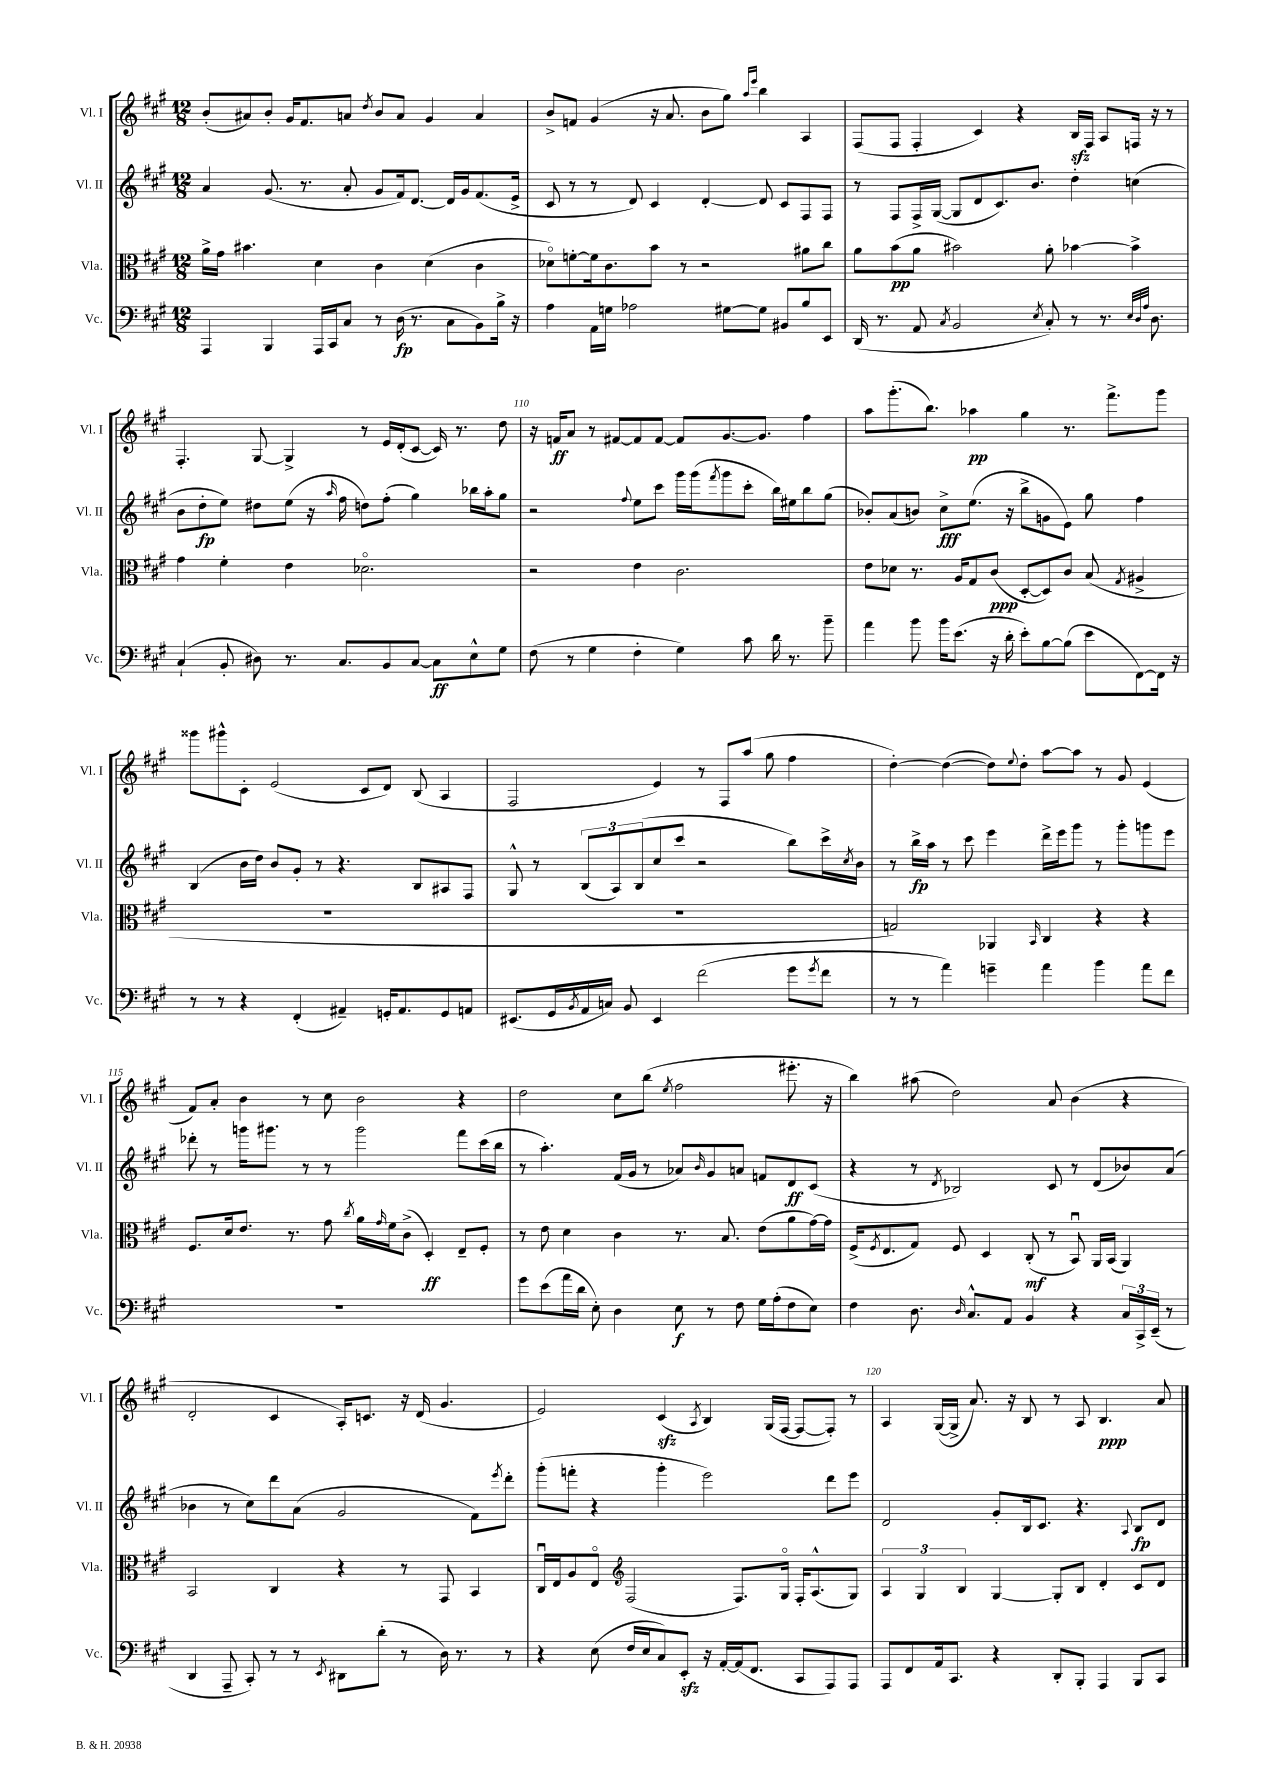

**kern	**kern	**kern	**kern
*staff4	*staff3	*staff2	*staff1
*clefF4	*clefC3	*clefG2	*clefG2
*k[f#c#g#]	*k[f#c#g#]	*k[f#c#g#]	*k[f#c#g#]
*M12/8	*M12/8	*M12/8	*M12/8
4AAA	16a^	4a	(8b'
.	16g#	.	.
.	4.b#	.	8a#)
4BBB	.	(8.g#	8b'
.	.	.	16g#
.	.	8.r	8.f#
16AAA	4d	.	.
16CC#	.	.	.
8C#	.	8a'	8a
.	.	.	8qdd
8r	4c#	8g#	8b
(16D	.	16f#)	8a
8.r	.	[8.d	.
.	(4d	.	4g#
8C#	.	16d]	.
.	.	16g#	.
8BB)	4c#	(8.f#	4a
16B^	.	.	.
16r	.	16e^	.
=	=	=	=
4A	8d-o)	8c#	8b^
.	[8f'	8r	8f
16AA	16f]	8r	(4g#
16G	8.c#	.	.
2A-	.	8d)	.
.	8b	4c#	16r
.	.	.	8.a
.	8r	.	.
.	2r	[4d'	8b
[8G#	.	.	8gg#)
.	.	.	16qqaa
.	.	.	16qqeee
8G#]	.	8d]	4bb
8BB#	.	8c#	.
8B	8a#	8F#	4A
8EE	8cc#	8F#	.
=	=	=	=
(16DD	8a	8r	(8F#
8.r	.	.	.
.	(8b	8F#	8F#
8AA	8a	16F#^	4F#'
.	.	([16G#	.
8qC#	.	.	.
2BB	2b#)	8G#]	.
.	.	8d	4c#)
.	.	8.c#)	.
.	.	.	4r
.	.	8.b	.
8qE	.	.	.
8C#')	8a'	.	.
8r	[4b-	4dd'	16B
.	.	.	16F#
8.r	.	.	8A
.	4b-^]	(4cc	16F
32qqE	.	.	.
32qqD	.	.	.
32qqA	.	.	.
8.D	.	.	16r
.	.	.	8r
=	=	=	=
(4C#`	4g#	8b	4.F#'
.	.	8dd'	.
8BB'	4f#'	8ee)	.
8D#)	.	8dd#	[8G#
8.r	4e	(8ee	4G#^]
.	.	16r	.
.	.	16qqaa	.
8.C#	.	16ff#	.
.	2.d-o	8dd)	8r
8BB	.	(8ff#'	16e
.	.	.	(16d'
[8C#	.	4gg#)	[8c#
8C#]	.	.	16c#])
.	.	.	8.r
8E^^	.	16bb-	.
.	.	16aa'	.
8G#	.	8gg#	8dd
=	=	=	=
(8F#	2r	2r	16r
.	.	.	16f
8r	.	.	8a
4G#	.	.	8r
.	.	.	[8f#
.	.	8qqff#	.
4F#'	4e	8ee	8f#]
.	.	8ccc#	[8f#
4G#)	2.c#	16ggg#	8f#]
.	.	(16ggg#	.
.	.	8qfff#	.
.	.	8ggg#	[8.g#
8c#	.	8ccc#'	.
.	.	.	8.g#]
16d	.	16bb)	.
8.r	.	16ee#	.
.	.	8bb	4ff#
8b~	.	(8gg#	.
=	=	=	=
4a	8e	8b-')	8aa
.	8d-	(8a	(8.ggg#'
8b	8.r	8b)	.
.	.	.	8.bb)
16b	.	8cc#^	.
(8.e	16A	.	.
.	8G#	(8.ee	4aa-
16r	(8c#	.	.
16d'	.	16r	.
8e')	[8D'	8bb^	4gg#
[8B	8D])	8g	.
(8B]	8c#	8e)	8.r
8e	(8B	8gg#	.
.	.	.	8.fff#^
.	8qG#	.	.
[8FF#)	4A#^	4ff#	.
16FF#]	.	.	8ggg#
16r	.	.	.
=	=	=	=
8r	1.r	(4B	8ggg##
8r	.	.	8ggg#^^
4r	.	16b	8c#'
.	.	16dd)	.
.	.	8b	(2e
(4FF#'	.	8g#'	.
.	.	8r	.
4AA#~)	.	4.r	.
.	.	.	8c#
16GG'	.	.	8d)
8.AA#	.	.	.
.	.	8B	(8B
8GG	.	8A#	4A
8AA	.	8F#	.
=	=	=	=
(8.EE#	1.r	8G#^^	2F#
.	.	8r	.
16GG#	.	.	.
8qBB	.	.	.
16AA	.	(12B	.
16C)	.	.	.
.	.	12A)	.
8BB	.	.	.
.	.	(12B	.
4EE#	.	8cc#	4e)
.	.	8ccc#	.
(2f#	.	2r	8r
.	.	.	8F#
.	.	.	(8aa
.	.	.	8gg#
8g#	.	8bb)	4ff#
8qg#	.	.	.
8f#	.	16ccc#^	.
.	.	8qcc#	.
.	.	16b	.
=	=	=	=
8r	2G)	8r	[4dd')
8r	.	16bb^	.
.	.	16aa	.
4a)	.	8r	(4dd_
.	.	8ccc#	.
4g~	4AA-	4eee	8dd])
.	.	.	8qqee
.	.	.	8dd'
.	16qqBB	.	.
4a	4C#	16ddd^	[8aa
.	.	16eee	.
.	.	8ggg#	8aa]
4b	4r	8r	8r
.	.	8ggg#'	8g#
8a	4r	8ggg	(4e
8f#	.	8eee	.
=	=	=	=
1.r	8.F#	8ddd-'	8f#)
.	.	8r	8a'
.	16d	.	.
.	8.e	16ggg	4b
.	.	8.ggg#	.
.	8.r	.	.
.	.	8r	8r
.	8g#	8r	8cc#
.	8qcc#	.	.
.	16a	2ggg#	2b
.	16qqg#	.	.
.	16f#	.	.
.	(8c#^	.	.
.	4D')	.	.
.	8E~	8fff#	4r
.	8F#'	(16ccc#	.
.	.	16bb	.
=	=	=	=
8g#	8r	8r	2dd
(8e	8e	4.aa')	.
16a	4d	.	.
16d	.	.	.
8E')	.	.	.
4D	4c#	(16f#	8cc#
.	.	16g#	.
.	.	8r	(8bb
.	.	.	8qee
8E	8.r	8a-)	2ff#
.	.	16qqb	.
8r	.	8g#	.
.	8.B	.	.
8F#	.	8a	.
16G#	(8e	8f	.
(16A'	.	.	.
8F#	8a	8d	8.eee#'
8E)	[16g#)	(8c#	.
.	16g#]	.	16r
=	=	=	=
4F#	(16F#^	4r	4bb)
.	8qF#	.	.
.	8.E	.	.
8.D	8G#)	8r	(8aa#
.	.	8qd	.
.	8F#	2B-)	2dd)
16qqD	.	.	.
8.C#^^	.	.	.
.	4D	.	.
8AA	.	.	.
4BB	(8C#'	.	.
.	8r	8c#	8a
4r	8BBu)	8r	(4b
.	16AA	(8d	.
.	(16BB	.	.
24C#	4AA)	8b-)	4r
24CC#^	.	.	.
(24EE~	.	.	.
8r	.	(8a	.
=	=	=	=
4DD	2BB	4b-	2d'
8AAA~	.	8r	.
8CC#')	.	8cc#)	.
8r	4C#	8ddd	4c#
8r	.	(8a	.
8qEE	.	.	.
8DD#	4r	2g#	16A')
.	.	.	8.c
(8d'	.	.	.
8r	8r	.	16r
.	.	.	(16d
16D)	8GG#	.	4.g#
8.r	.	.	.
.	4BB	8f#)	.
.	.	8qeee	.
8r	.	8ddd'	.
=	=	=	=
4r	16C#u	(8ggg#'	2e)
.	16E	.	.
.	8A	8fff'	.
(8E	8Eo	4r	.
*	*clefG2	*	*
16F#	(2F#	.	.
16E	.	.	.
8C#)	.	4ggg#'	(4c#
8EE'	.	.	.
.	.	.	8qA
16r	.	2eee)	4B)
[16AA'	.	.	.
(16AA]	8.F#)	.	.
8.FF#	.	.	.
.	.	.	(16G#
.	16G#o	.	[16F#
8CC#	16F#'	.	8F#_
.	(8.A^^	.	.
8AAA)	.	8ddd	8F#'])
8AAA	8G#)	8eee	8r
=	=	=	=
8AAA	6A	2d	4A
8FF#	.	.	.
.	6G#	.	.
16AA	.	.	([16G#
8.CC#	.	.	16G#^]
.	6B	.	.
.	.	.	8.a)
4r	[4G#	8g#'	.
.	.	.	16r
.	.	16B	8B
.	.	8.c#	.
8DD'	8G#']	.	8r
8BBB'	8B	4.r	8A
4AAA	4d'	.	4.B
.	.	8qqA	.
8BBB	8c#	8B	.
8CC#	8d	8d	8a
==	==	==	==
*-	*-	*-	*-
